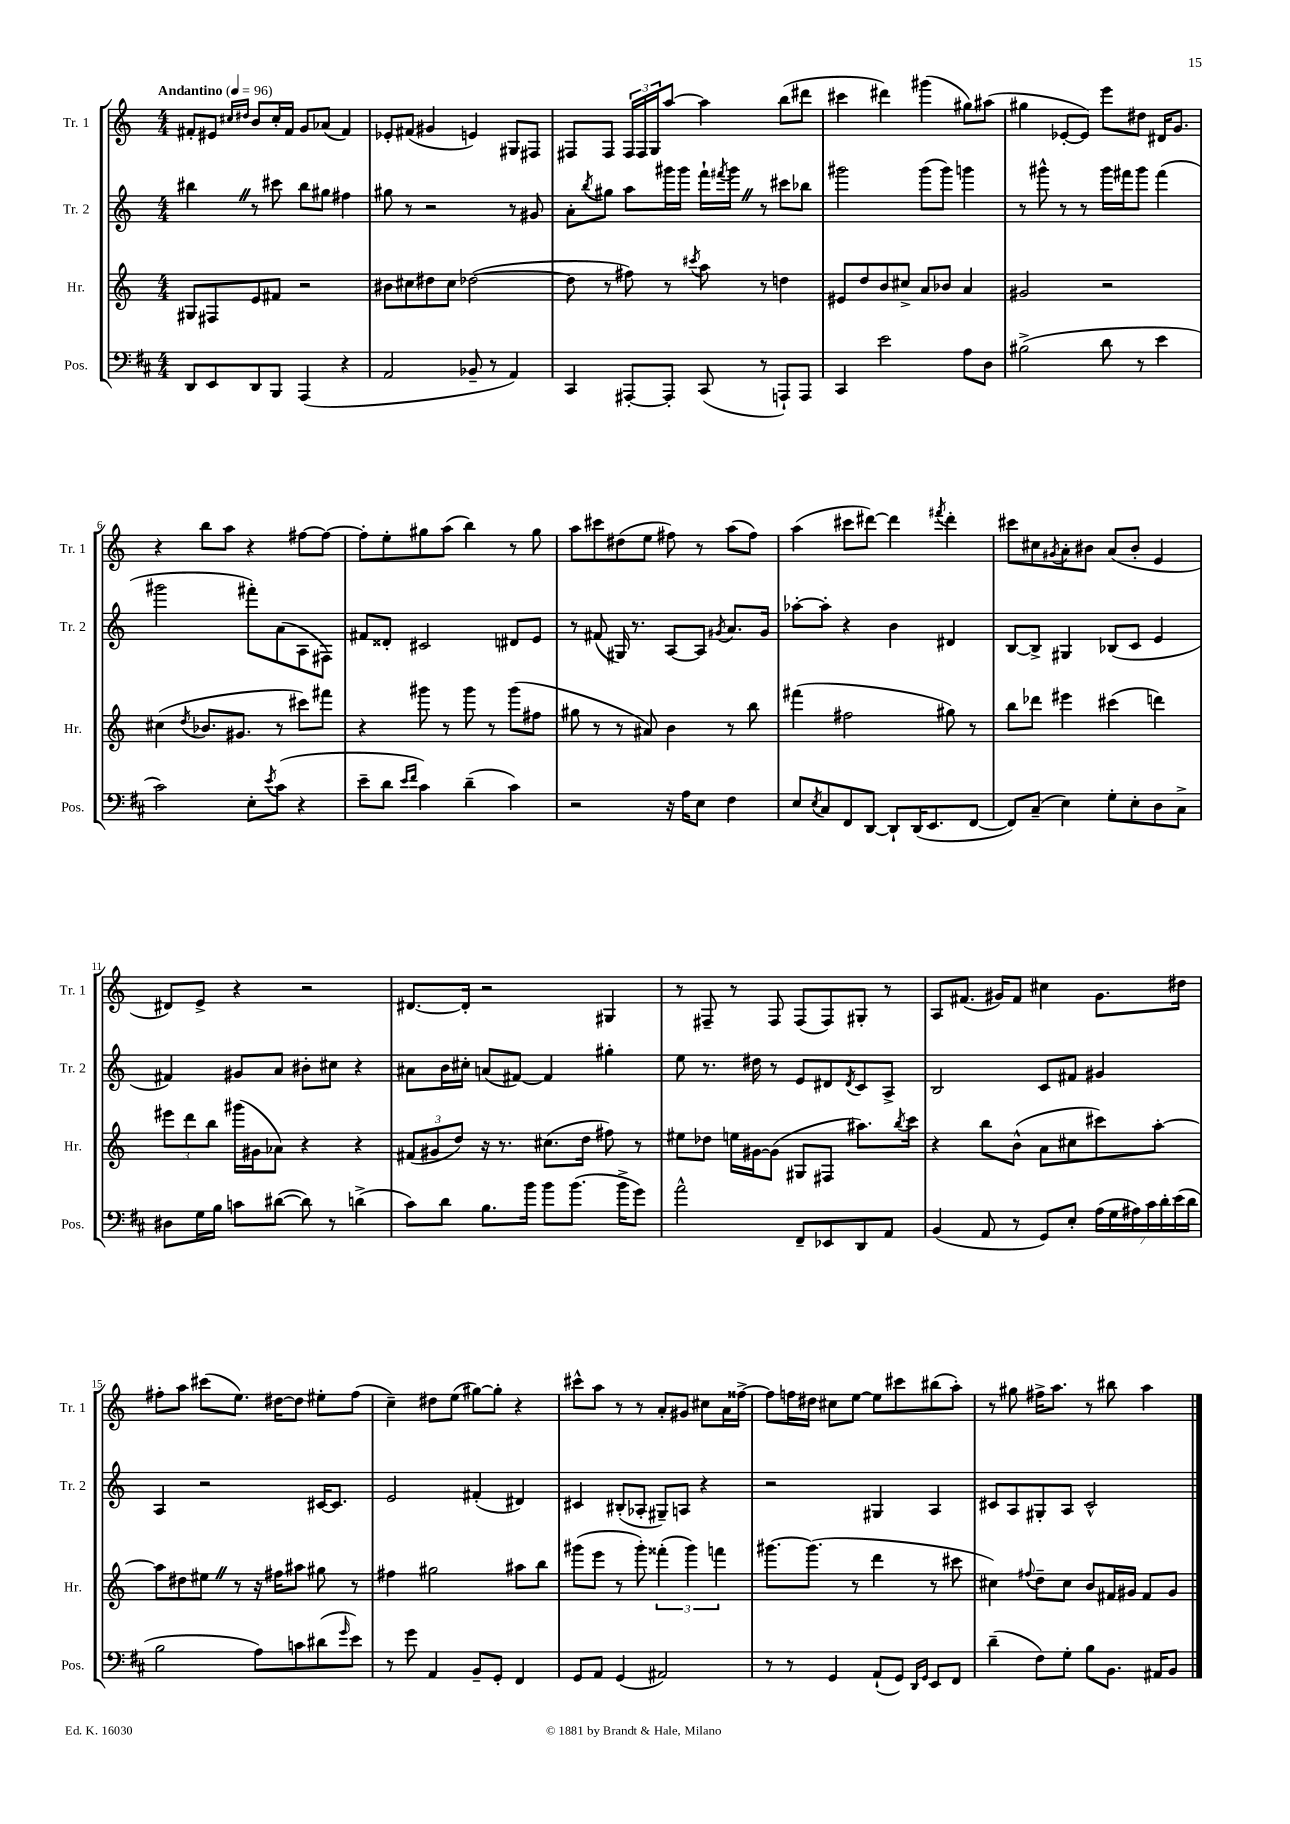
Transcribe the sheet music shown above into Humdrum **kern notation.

**kern	**kern	**kern	**kern
*staff4	*staff3	*staff2	*staff1
*clefF4	*clefG2	*clefG2	*clefG2
*k[f#c#]	*k[]	*k[]	*k[]
*M4/4	*M4/4	*M4/4	*M4/4
*MM96	*MM96	*MM96	*MM96
8DD	8G#	4bb#	8f#'
8EE	8F#	.	8e#
.	.	.	16qqcc#
.	.	.	16qqdd#
8DD	8e	8r	8b
8BBB	8f#	8ccc#	16cc#'
.	.	.	16f#
(4AAA	2r	8bb#	8g
.	.	8gg#	(8a-
4r	.	4ff#	4f#)
=	=	=	=
2AA	8b#	8gg#	8e-'
.	8cc#	8r	(8f#
.	8dd#	2r	4g#
.	8cc#	.	.
8BB-~	([2dd-	.	4e)
8r	.	.	.
4AA)	.	8r	8G#
.	.	8g#	8F#
=	=	=	=
4CC#	8dd-]	8a'	8F#
.	.	8qbb	.
.	8r	8gg#	8F#
[8AAA#'	8ff#)	8aa	24F#
.	.	.	24F#
.	.	.	24G
8AAA#']	8r	16ggg#	[8aa
.	.	16ggg#	.
.	8qccc#	.	.
(8CC#	8aa	16fff`	4aa]
.	.	8qfff#	.
.	.	16ggg#	.
8r	8r	8r	.
8AAA`)	4dd	8ccc#	(8bb
8AAA	.	8bb-	8ddd#
=	=	=	=
4CC#	8e#	2ggg#	4ccc#
.	8dd	.	.
2e	8b	.	4ddd#)
.	8cc#^	.	.
.	8a	(8ggg#	(4ggg#
.	8b-	8ggg#)	.
8A	4a	4ggg	8gg#)
8D	.	.	(8aa#
=	=	=	=
(2B#^	2g#	8r	4gg#
.	.	8ggg#^^	.
.	.	8r	[8e-'
.	.	8r	8e-])
8d	2r	16ggg#	8eee
.	.	16fff#	.
8r	.	8ggg#	8dd#
4e	.	(4fff#	16d#
.	.	.	8.g
=	=	=	=
2c#)	(4cc#	2ggg#	4r
.	8qdd	.	.
.	8.b-	.	8bb
.	.	.	8aa
.	8.g#	.	.
8E'	.	8fff#')	4r
8qe	.	.	.
(8c#	8r	(8a	.
4r	8ccc#)	8A	[8ff#
.	8fff#	8F#)	8ff#_
=	=	=	=
8e~	4r	8f#	8ff#']
8d	.	8d##'	8ee'
16qqe	.	.	.
16qqf#	.	.	.
4c#)	8ggg#	2c#	8gg#
.	8r	.	(8aa
(4d~	8ggg#	.	4bb)
.	8r	.	.
4c#)	(8ggg#	8d#	8r
.	8ff#	8e	8gg#
=	=	=	=
2r	8gg#	8r	8aa
.	8r	(8f#	8ccc#
.	8r	16G#)	(8dd#
.	.	8.r	.
.	8a#)	.	8ee
16r	4b	[8A	8ff#)
16A	.	.	.
8E	.	8A]	8r
.	.	8qg#	.
4F#	8r	8.a	(8aa
.	8bb	.	8ff#)
.	.	16g#	.
=	=	=	=
8E	(4fff#	[8aa-'	(4aa
8qE	.	.	.
8C#	.	8aa-']	.
8FF#	2ff#	4r	8ccc#
[8DD	.	.	[8ddd#)
8DD`]	.	4b	4ddd#]
(16DD	.	.	.
8.EE	.	.	.
.	.	.	8qfff#
.	8gg#)	4d#	4ddd#'
[8FF#	8r	.	.
=	=	=	=
8FF#])	8bb	[8B	8ccc#
(8C#~	8ddd-	8B^]	8cc#
.	.	.	8qg#
4E)	4eee#	4G#	8a'
.	.	.	8b#
8G'	(4ccc#	(8B-	(8a
8E'	.	8c	8b#'
8D	4ddd)	4e	4e
8C#^	.	.	.
=	=	=	=
8D#	12eee#	4f#)	8d#)
.	12ddd	.	.
16G	.	.	8e^
.	12bb	.	.
16B	.	.	.
8c	(16ggg#	8g#	4r
.	16g#	.	.
([8d#	8a-)	8a	.
8d#])	4r	8b#'	2r
8r	.	8cc#	.
(4d^	4r	4r	.
=	=	=	=
8c#)	(12f#	8a#	[8.d#
.	12g#	.	.
8d	.	16b	.
.	12dd)	.	.
.	.	16cc#'	16d#']
8.B	16r	(8a	2r
.	8.r	.	.
.	.	[8f#)	.
16b	.	.	.
8b	(8.cc#	4f#]	.
(8.b	.	.	.
.	16dd	.	.
.	8ff#)	4gg#'	4G#
16b^	.	.	.
8g)	8r	.	.
=	=	=	=
2a^^	8ee#	8ee	8r
.	8dd-	8.r	8F#~
.	16ee	.	8r
.	[16g#	16dd#	.
.	(8g#]	8r	8F#
8FF#~	8G#	8e	(8F#
8EE-	8F#	8d#	8F#)
.	.	8qd#	.
8DD	8.aa#)	8c	8G#'
8AA	.	8A^	8r
.	8qbb	.	.
.	16ccc	.	.
=	=	=	=
(4BB	4r	2B	8A
.	.	.	(8.f#
8AA	8bb	.	.
.	.	.	16g#)
8r	(8b^^	.	8f#
8GG)	8a	8c	4cc#
8E'	8cc#	8f#	.
(28A	8ccc#)	4g#	8.g#
28G	.	.	.
28A#)	.	.	.
28c#	.	.	.
.	[8aa'	.	.
28d'	.	.	.
(28e	.	.	.
.	.	.	16dd#
28d	.	.	.
=	=	=	=
2B	8aa]	4A	8ff#'
.	8dd#	.	8aa
.	8ee#	2r	(8ccc#
.	8r	.	8.ee)
8A)	16r	.	.
.	16ff#	.	[16dd#
8c	8aa#	.	8dd#]
(8d#	8gg#	[16c#	8ee#'
.	.	8.c#]	.
16qqg	.	.	.
8e)	8r	.	(8ff#
=	=	=	=
8r	4ff#	2e	4cc~)
8g	.	.	.
4AA	2gg#	.	8dd#
.	.	.	(8ee
8BB~	.	(4f#'	[8gg#)
8GG'	.	.	8gg#']
4FF#	8aa#	4d#)	4r
.	8bb	.	.
=	=	=	=
8GG	(8ggg#	4c#	8ccc#^^
8AA	8eee	.	8aa
(4GG	8r	(8B#'	8r
.	8ggg#')	8A-'	8r
2AA#)	(6fff##'	8G#~)	8a'
.	.	8A	8g#
.	6ggg#)	.	.
.	.	4r	8cc#
.	6fff	.	.
.	.	.	16a
.	.	.	[16ff##^
=	=	=	=
8r	[8.ggg#	2r	8ff##]
8r	.	.	16ff
.	(8.ggg#]	.	16dd#
4GG	.	.	8cc#
.	8r	.	[8ee
(8AA`	4ddd	4G#	8ee]
8GG)	.	.	8ccc#
16qqDD	.	.	.
16qqGG	.	.	.
8EE	8r	4A	(8bb#
8FF#	8ccc#	.	8aa')
=	=	=	=
(4d~	4cc#)	8c#	8r
.	.	8A	8gg#
.	8qqff#	.	.
8F#)	8dd~	8G#'	16ff#^
.	.	.	8.aa
8G'	8cc#	8A	.
8B	8b	2c#^^	8r
8.BB	16f#	.	8bb#
.	16g#	.	.
.	8f#	.	4aa
16AA#	.	.	.
8BB	8g#	.	.
==	==	==	==
*-	*-	*-	*-
